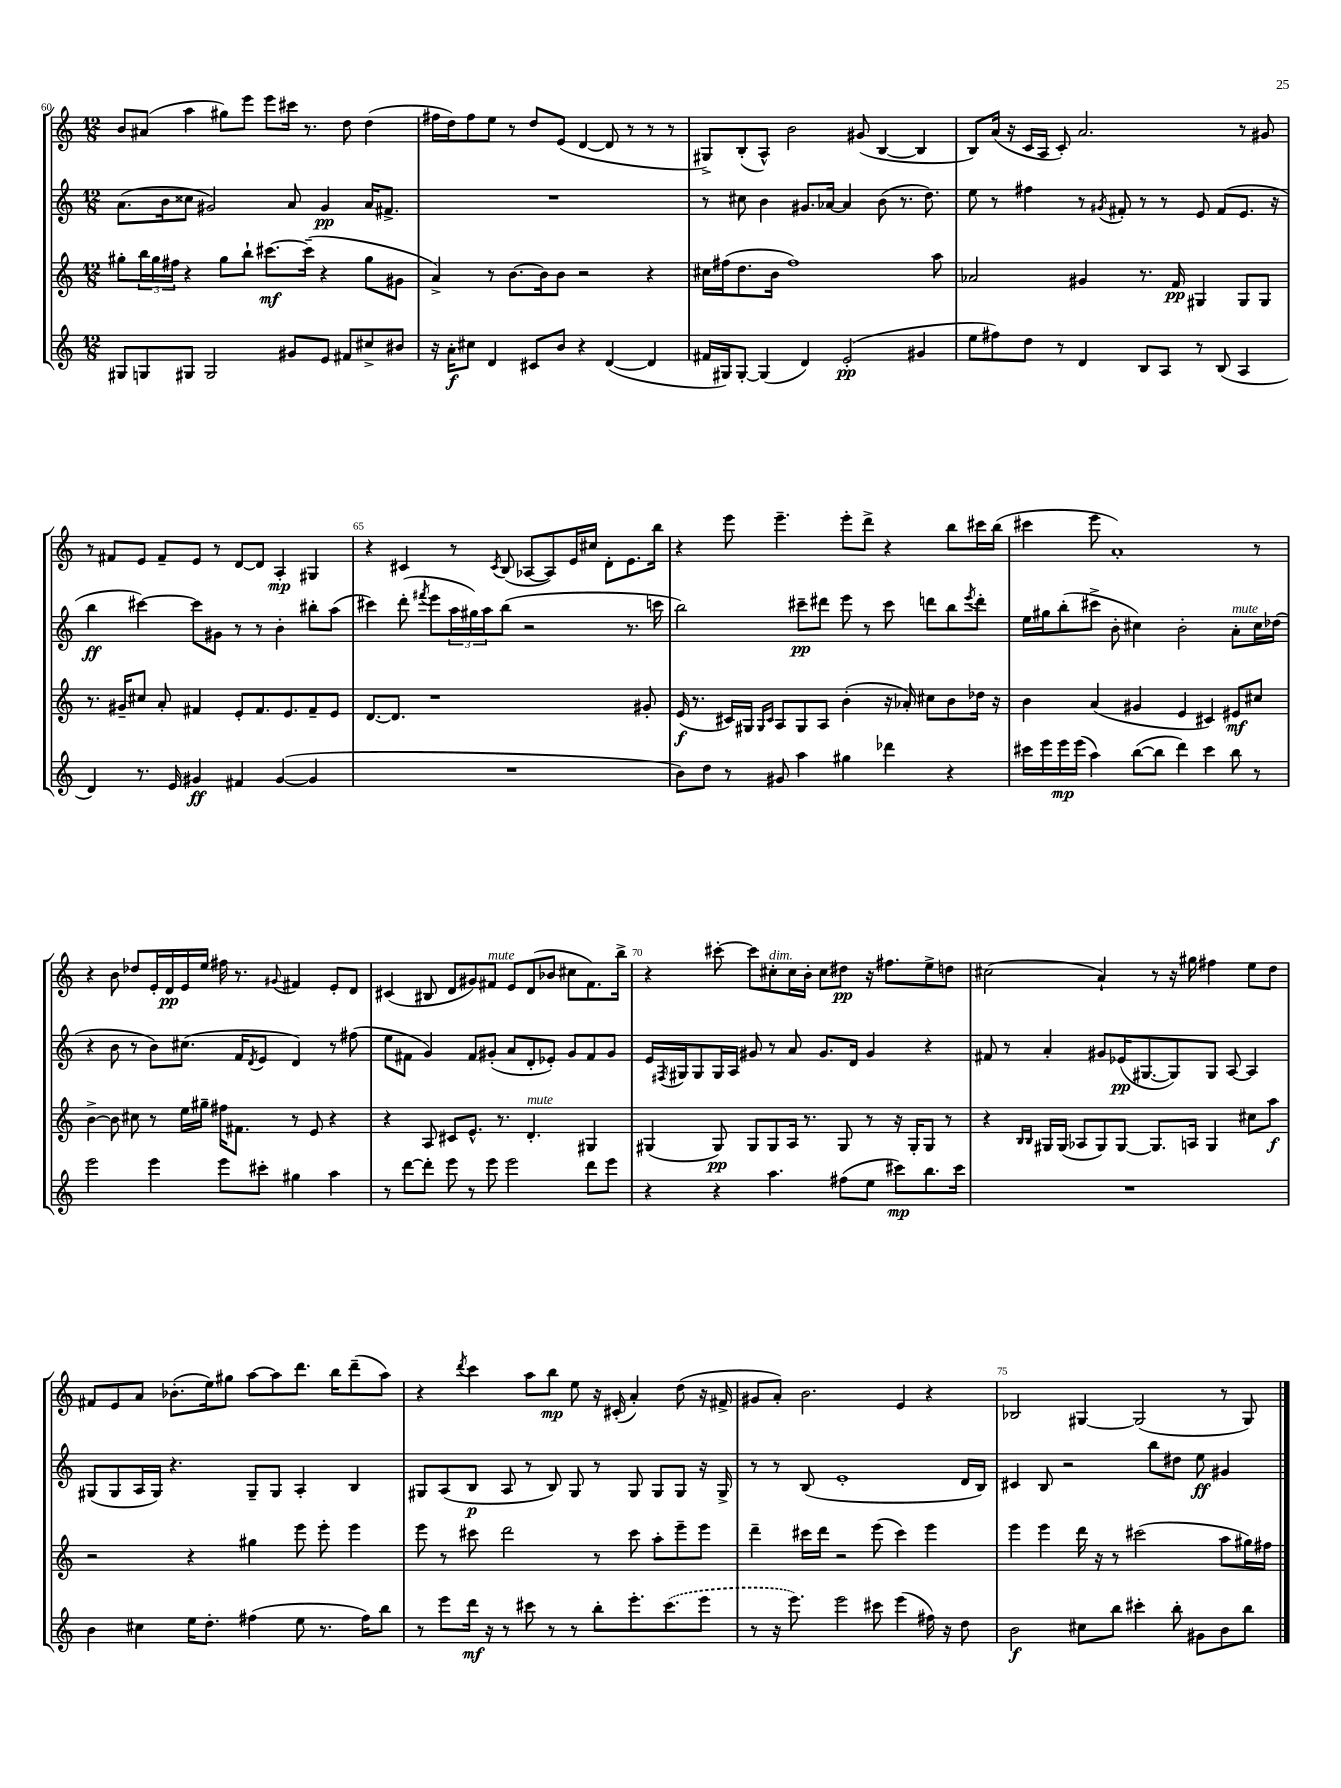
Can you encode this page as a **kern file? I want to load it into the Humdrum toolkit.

**kern	**dynam	**kern	**dynam	**kern	**dynam	**kern	**dynam
*part4	*part4	*part3	*part3	*part2	*part2	*part1	*part1
*staff4	*staff4	*staff3	*staff3	*staff2	*staff2	*staff1	*staff1
*clefG2	*	*clefG2	*	*clefG2	*	*clefG2	*
*k[]	*	*k[]	*	*k[]	*	*k[]	*
*M12/8	*	*M12/8	*	*M12/8	*	*M12/8	*
=60	=60	=60	=60	=60	=60	=60	=60
8G#X/L	.	8gg#X'\L	.	(8.a\L	.	8b/L	.
8Gn/	.	24bb\L	.	.	.	(8a#X/J	.
.	.	24gg#\	.	.	.	.	.
.	.	.	.	16b\k	.	.	.
.	.	24ff#X\JJ	.	.	.	.	.
8G#X/J	.	4r	.	8cc##X\J	.	4aa\	.
2G#/	.	.	.	2g#X/)	.	.	.
.	.	8gg#\L	.	.	.	8gg#X\L)	.
.	.	8bb`\J	.	.	.	8eee\J	.
.	.	[8.ccc#X\L	mf	.	.	8eee\L	.
8g#X/L	.	.	.	8a/	.	16ccc#X\Jk	.
.	.	(16ccc#~\Jk]	.	.	.	8.r	.
8e/J	.	4r	.	4g#/	pp	.	.
8f#X/L	.	.	.	.	.	8dd\	.
8cc#X^/	.	8gg#\L	.	16a/KL	.	(4dd\	.
.	.	.	.	8.f#X^/J	.	.	.
8b#X/J	.	8g#X\J	.	.	.	.	.
=61	=61	=61	=61	=61	=61	=61	=61
16r	.	4a^/)	.	1.r	.	16ff#X\LL	.
16a'\KL	f	.	.	.	.	16dd\J)	.
8cc#X\J	.	.	.	.	.	8ff#\	.
4d/	.	8r	.	.	.	8ee\J	.
.	.	[8.b\L	.	.	.	8r	.
8c#X/L	.	.	.	.	.	8dd/L	.
.	.	16b\k]	.	.	.	.	.
8b/J	.	8b\J	.	.	.	(8e/J	.
4r	.	2r	.	.	.	[4d/	.
([4d/	.	.	.	.	.	8d/]	.
.	.	.	.	.	.	8r	.
4d/]	.	4r	.	.	.	8r	.
.	.	.	.	.	.	8r	.
=62	=62	=62	=62	=62	=62	=62	=62
16f#X/LL	.	16cc#X\LL	.	8r	.	8G#X^/L)	.
16G#X/J)	.	(16ff#X\J	.	.	.	.	.
[8G#'/J	.	8.dd\	.	8cc#X\	.	(8B'/	.
(4G#/]	.	.	.	4b\	.	8A^^/J)	.
.	.	16b\Jk	.	.	.	.	.
.	.	1ff#)	.	.	.	2b\	.
4d/)	.	.	.	8.g#X/L	.	.	.
.	.	.	.	[16a-X/Jk	.	.	.
(2e'/	pp	.	.	4a-/]	.	.	.
.	.	.	.	.	.	(8g#X/	.
.	.	.	.	(8b\	.	[4B/	.
.	.	.	.	8.r	.	.	.
4g#X/	.	.	.	.	.	4B/]	.
.	.	.	.	8.dd\)	.	.	.
.	.	8aa\	.	.	.	.	.
=63	=63	=63	=63	=63	=63	=63	=63
8ee\L	.	2a-X/	.	8ee\	.	8B/L)	.
8ff#X\)	.	.	.	8r	.	(16a/Jk	.
.	.	.	.	.	.	16r	.
8dd\J	.	.	.	4ff#X\	.	16c/LL	.
.	.	.	.	.	.	16A/JJ	.
8r	.	.	.	.	.	8c'/)	.
4d/	.	4g#X/	.	8r	.	2.a/	.
.	.	.	.	8qg#X/	.	.	.
.	.	.	.	8f#X'/	.	.	.
8B/L	.	8.r	.	8r	.	.	.
8A/J	.	.	.	8r	.	.	.
.	.	16f/	pp	.	.	.	.
8r	.	4G#X/	.	8e/	.	.	.
(8B/	.	.	.	(8f#/L	.	.	.
4A/	.	8G#/L	.	8.e/J	.	8r	.
.	.	8G#/J	.	.	.	8g#X/	.
.	.	.	.	16r	.	.	.
!!LO:LB:g=z
=64	=64	=64	=64	=64	=64	=64	=64
4d/)	.	8.r	.	4bb\	ff	8r	.
.	.	.	.	.	.	8f#X/L	.
.	.	16g#X~/KL	.	.	.	.	.
8.r	.	8cc#X/J	.	[4ccc#X\)	.	8e/J	.
.	.	8a'/	.	.	.	8f#~/L	.
16e/	.	.	.	.	.	.	.
4g#X/	ff	4f#X/	.	8ccc#\L]	.	8e/J	.
.	.	.	.	8g#X\J	.	8r	.
4f#X/	.	8e'/L	.	8r	.	[8d/L	.
.	.	8.f#/	.	8r	.	8d/J]	.
([4g#/	.	.	.	4b'\	.	4A'/	mp
.	.	8.e/	.	.	.	.	.
4g#/]	.	8f#~/	.	8bb#X'\L	.	4G#X/	.
.	.	8e/J	.	(8aa\J	.	.	.
=65	=65	=65	=65	=65	=65	=65	=65
1.r	.	[8.d/L	.	4ccc#X\)	.	4r	.
.	.	8.d/J]	.	.	.	.	.
.	.	.	.	(8ddd'\	.	4c#X/	.
.	.	.	.	8qfff#X/	.	.	.
.	.	1r	.	8eee\L	.	.	.
.	.	.	.	24aa\L	.	8r	.
.	.	.	.	24gg#X\)	.	.	.
.	.	.	.	24aa\J	.	.	.
.	.	.	.	.	.	8qc#/	.
.	.	.	.	(8bb\J	.	(8B/	.
.	.	.	.	2r	.	[8A-X/L	.
.	.	.	.	.	.	8A-/])	.
.	.	.	.	.	.	16e/L	.
.	.	.	.	.	.	16cc#X/JJ	.
.	.	.	.	.	.	8d'\L	.
.	.	.	.	8.r	.	8.e\	.
.	.	8g#X'/	.	.	.	.	.
.	.	.	.	16cccn\	.	16bb\Jk	.
=66	=66	=66	=66	=66	=66	=66	=66
8b\L)	.	(16e/	f	2bb\)	.	4r	.
.	.	8.r	.	.	.	.	.
8dd\J	.	.	.	.	.	.	.
8r	.	16c#X/LL)	.	.	.	8eee\	.
.	.	16G#X/JJ	.	.	.	.	.
.	.	16qqG#/LL	.	.	.	.	.
.	.	16qqc#/JJ	.	.	.	.	.
8g#X/	.	8A/L	.	.	.	4.eee~\	.
4aa\	.	8G#/	.	8ccc#X~\L	pp	.	.
.	.	8A/J	.	8ddd#X\J	.	.	.
4gg#X\	.	(4b'\	.	8eee\	.	8eee'\L	.
.	.	.	.	8r	.	8ddd^\J	.
4ddd-X\	.	16r	.	8ccc#\	.	4r	.
.	.	16a-X'/)	.	.	.	.	.
.	.	8cc#X\L	.	8dddn\L	.	.	.
4r	.	8b\	.	8bb\	.	8bb\L	.
.	.	.	.	8qeee/	.	.	.
.	.	16dd-X\Jk	.	8ddd'\J	.	16ccc#X\L	.
.	.	16r	.	.	.	(16bb\JJ	.
=67	=67	=67	=67	=67	=67	=67	=67
16ccc#X\LL	.	4b\	.	16ee\LL	.	4ccc#X\	.
16eee\	.	.	.	16gg#X\J	.	.	.
16eee\	mp	.	.	(8bb'\	.	.	.
(16eee\JJ	.	.	.	.	.	.	.
4aa\)	.	(4a/	.	8ccc#X^\J	.	8eee\	.
.	.	.	.	8b'\	.	1a')	.
([8bb\L	.	4g#X/	.	4cc#X\)	.	.	.
8bb\J]	.	.	.	.	.	.	.
4ddd\)	.	4e/	.	2b'\	.	.	.
4ccc#\	.	4c#X/)	.	.	.	.	.
!	!	!	!	!LO:TX:a:i:t=mute	!	!	!
8bb\	.	8e#X/L	mf	8a'\L	.	.	.
8r	.	8cc#X/J	.	16cc#\L	.	8r	.
.	.	.	.	(16dd-X\JJ	.	.	.
!!LO:LB:g=z
=68	=68	=68	=68	=68	=68	=68	=68
2eee\	.	[4b^\	.	4r	.	4r	.
.	.	8b\]	.	8b\	.	8b\	.
.	.	8cc#X\	.	8r	.	8dd-X/L	.
4eee\	.	8r	.	8b\L)	.	16e'/L	.
.	.	.	.	.	.	16d/	pp
.	.	16ee\LL	.	(8.cc#X\J	.	16e/	.
.	.	16gg#X~\JJ	.	.	.	16ee/JJ	.
8eee\L	.	16ff#X\KL	.	.	.	16ff#X\	.
.	.	8.f#X\J	.	16f/KL	.	8.r	.
.	.	.	.	8qd/	.	.	.
8ccc#X'\J	.	.	.	8e/J	.	.	.
.	.	.	.	.	.	8qqg#X/	.
4gg#X\	.	8r	.	4d/)	.	4f#X/	.
.	.	8e/	.	.	.	.	.
4aa\	.	4r	.	8r	.	8e'/L	.
.	.	.	.	(8ff#X\	.	8d/J	.
=69	=69	=69	=69	=69	=69	=69	=69
8r	.	4r	.	8ee\L	.	(4c#X/	.
[8ddd\L	.	.	.	8f#X\J	.	.	.
8ddd'\J]	.	8A/	.	4g/)	.	8B#X/	.
8eee\	.	8c#X/L	.	.	.	8d/L	.
8r	.	8.e^^/J	.	8f#/L	.	8g#X/)	.
!	!	!	!	!	!	!LO:TX:a:i:t=mute	!
8eee\	.	.	.	(8g#X'/J	.	8f#X/J	.
.	.	8.r	.	.	.	.	.
2eee\	.	.	.	8a/L	.	8e/L	.
!	!	!LO:TX:a:i:t=mute	!	!	!	!	!
.	.	4.d'/	.	8d'/	.	(8d/	.
.	.	.	.	8e-X'/J)	.	8b-X/J	.
.	.	.	.	8g#/L	.	8cc#X\L	.
8ddd\L	.	4G#X/	.	8f#/	.	8.f#\)	.
8eee\J	.	.	.	8g#/J	.	.	.
.	.	.	.	.	.	16bb^\Jk	.
=70	=70	=70	=70	=70	=70	=70	=70
4r	.	(4G#X/	.	16e/LL	.	4r	.
.	.	.	.	8qF#X/	.	.	.
.	.	.	.	16G#X/J	.	.	.
.	.	.	.	8G#/	.	.	.
4r	.	8G#/)	pp	16G#/L	.	[8ccc#X'\	.
.	.	.	.	16A/JJ	.	.	.
.	.	8G#/L	.	8g#X/	.	8ccc#\L]	.
!	!	!	!	!	!	!LO:TX:a:i:t=dim.	!
4.aa\	.	8G#/	.	8r	.	8cc#X'\	.
.	.	16A/Jk	.	8a/	.	16cc#\L	.
.	.	8.r	.	.	.	16b'\JJ	.
.	.	.	.	8.g#/L	.	8cc#\L	.
(8ff#X\L	.	8G#/	.	.	.	8dd#X\J	pp
.	.	.	.	16d/Jk	.	.	.
8ee\J	.	8r	.	4g#/	.	16r	.
.	.	.	.	.	.	8.ff#X\L	.
8ccc#X\L)	mp	16r	.	.	.	.	.
.	.	16G#'/KL	.	.	.	.	.
8.bb\	.	8G#/J	.	4r	.	8ee^\	.
.	.	8r	.	.	.	8ddn\J	.
16ccc#\Jk	.	.	.	.	.	.	.
=71	=71	=71	=71	=71	=71	=71	=71
1.r	.	4r	.	8f#X/	.	(2cc#X\	.
.	.	.	.	8r	.	.	.
.	.	16qqB/LL	.	.	.	.	.
.	.	16qqB/JJ	.	.	.	.	.
.	.	16G#X/LL	.	4a'/	.	.	.
.	.	(16G#/JJ	.	.	.	.	.
.	.	8A-X/L	.	.	.	.	.
.	.	8G#/)	.	8g#X/L	.	4a`/)	.
.	.	[8G#/J	.	(16e-X/K	pp	.	.
.	.	.	.	[8.G#X/	.	.	.
.	.	8.G#/L]	.	.	.	8r	.
.	.	.	.	8G#/])	.	16r	.
.	.	16An/Jk	.	.	.	16gg#X\	.
.	.	4G#/	.	8G#/J	.	4ff#X\	.
.	.	.	.	[8A/	.	.	.
.	.	8cc#X\L	.	4A/]	.	8ee\L	.
.	.	8aa\J	f	.	.	8dd\J	.
!!LO:LB:g=z
=72	=72	=72	=72	=72	=72	=72	=72
4b\	.	2r	.	(8G#X/L	.	8f#X/L	.
.	.	.	.	8G#/	.	8e/	.
4cc#X\	.	.	.	16A/L	.	8a/J	.
.	.	.	.	16G#/JJ)	.	.	.
.	.	.	.	4.r	.	(8.b-X'\L	.
16ee\KL	.	4r	.	.	.	.	.
8.dd'\J	.	.	.	.	.	16ee\k)	.
.	.	.	.	.	.	8gg#X\J	.
(4ff#X\	.	4gg#X\	.	8G#~/L	.	[8aa\L	.
.	.	.	.	8G#/J	.	8aa\]	.
8ee\	.	8eee\	.	4A'/	.	8.ddd\J	.
8.r	.	8eee'\	.	.	.	.	.
.	.	.	.	.	.	16bb\KL	.
.	.	4eee\	.	4B/	.	(8ddd~\	.
16ff#\KL)	.	.	.	.	.	.	.
8bb\J	.	.	.	.	.	8aa\J)	.
=73	=73	=73	=73	=73	=73	=73	=73
8r	.	8eee\	.	8G#X/L	.	4r	.
8eee\L	.	8r	.	(8A/	.	.	.
.	.	.	.	.	.	8qddd/	.
16ddd\Jk	mf	8ccc#X\	.	8B/J	p	4ccc\	.
16r	.	.	.	.	.	.	.
8r	.	2ddd\	.	8A/	.	.	.
8ccc#X\	.	.	.	8r	.	8aa\L	.
8r	.	.	.	8B/)	.	8bb\J	mp
8r	.	.	.	8G#/	.	8ee\	.
8bb'\L	.	8r	.	8r	.	16r	.
.	.	.	.	.	.	(16c#X'/	.
8.eee'\	.	8ccc#\	.	8G#/	.	4a'/)	.
.	.	8aa'\L	.	8G#/L	.	.	.
(8.ccc#\	.	.	.	.	.	.	.
.	.	8eee~\	.	8G#/J	.	(8dd\	.
8eee\J	.	8eee\J	.	16r	.	16r	.
.	.	.	.	16G#^/	.	16f#X^/	.
=74	=74	=74	=74	=74	=74	=74	=74
8r	.	4ddd~\	.	8r	.	8g#X/L	.
16r	.	.	.	8r	.	8a'/J)	.
8.eee\)	.	.	.	.	.	.	.
.	.	16ccc#X\LL	.	(8B/	.	2.b\	.
.	.	16ddd\JJ	.	.	.	.	.
2eee\	.	2r	.	1e'	.	.	.
8ccc#X\	.	(8eee\	.	.	.	.	.
(4eee\	.	4ccc#\)	.	.	.	4e/	.
16ff#X\)	.	4eee\	.	.	.	4r	.
16r	.	.	.	.	.	.	.
8dd\	.	.	.	16d/LL	.	.	.
.	.	.	.	16B/JJ)	.	.	.
=75	=75	=75	=75	=75	=75	=75	=75
2b\	f	4eee\	.	4c#X/	.	2B-X/	.
.	.	4eee\	.	8B/	.	.	.
.	.	.	.	2r	.	.	.
8cc#X\L	.	16ddd\	.	.	.	[4G#X/	.
.	.	16r	.	.	.	.	.
8bb\J	.	8r	.	.	.	.	.
4ccc#X'\	.	(2ccc#X\	.	.	.	(2G#/]	.
.	.	.	.	8bb\L	.	.	.
8bb'\	.	.	.	8dd#X\J	.	.	.
8g#X\L	.	.	.	8ee\	ff	.	.
8b\	.	8aa\L	.	4g#X/	.	8r	.
8bb\J	.	16gg#X\L)	.	.	.	8G#/)	.
.	.	16ff#X\JJ	.	.	.	.	.
==	==	==	==	==	==	==	==
*-	*-	*-	*-	*-	*-	*-	*-
